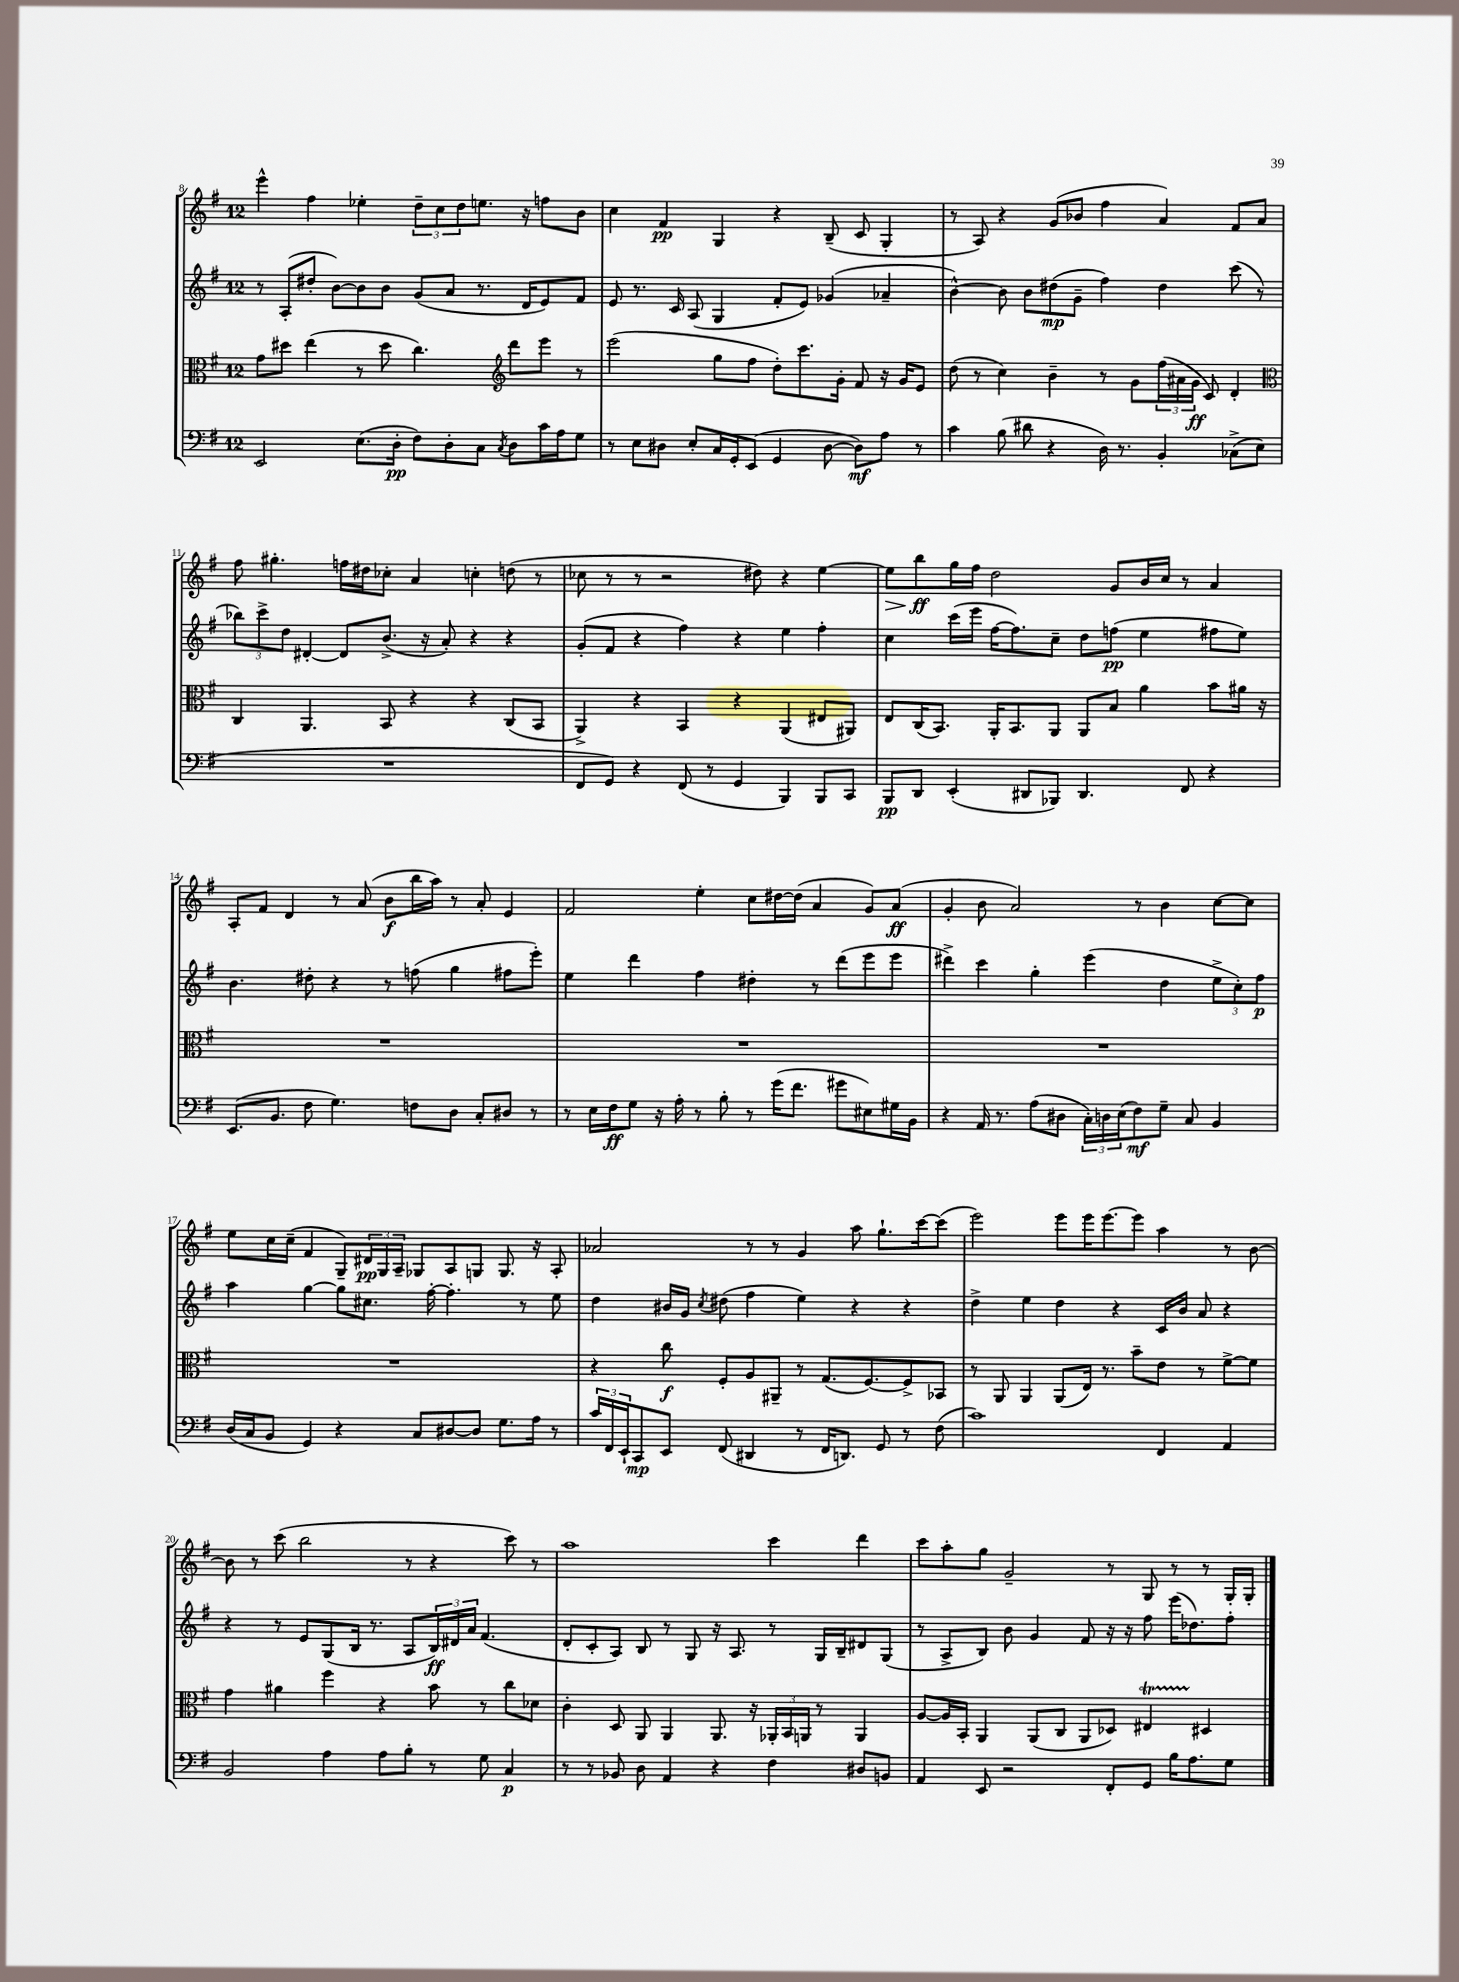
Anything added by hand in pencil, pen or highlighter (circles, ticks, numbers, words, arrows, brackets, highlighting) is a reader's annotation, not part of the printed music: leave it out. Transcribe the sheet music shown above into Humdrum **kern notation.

**kern	**kern	**kern	**kern
*staff4	*staff3	*staff2	*staff1
*clefF4	*clefC3	*clefG2	*clefG2
*k[f#]	*k[f#]	*k[f#]	*k[f#]
*M12/8	*M12/8	*M12/8	*M12/8
2EE	8g	8r	4eee^^
.	8dd#	(8A'	.
.	(4ee	8dd#'	4ff#
.	.	[8b)	.
(8.E	8r	8b]	4ee-'
.	8dd#	8b	.
16D'	.	.	.
8F#)	4.cc)	(8g	12dd~
.	.	.	12cc
8D'	.	8a	.
.	.	.	12dd
8C	.	8.r	8.ee
*	*clefG2	*	*
8qC	.	.	.
8D	8ddd	.	.
.	.	16d	16r
16c	8eee	8e)	8ff
16A	.	.	.
8G	8r	8f#	8b
=	=	=	=
8r	(2eee	8e	4cc
8E	.	8.r	.
8D#	.	.	4f#
.	.	16c	.
8E'	.	(8A	.
16C	8gg	4G	4G
16GG'	.	.	.
(8EE	8ff#	.	.
4GG	8dd')	8f#'	4r
.	8.ccc	8e)	.
[8D#	.	(4g-	(8B~
.	16g'	.	.
8D#])	8f#	.	8c
8A	16r	4a-~	4G'
.	16g	.	.
8r	8e	.	.
=	=	=	=
4c	(8dd	[4b^^)	8r
.	8r	.	8A)
(8B	4cc)	8b]	4r
8d#	.	8b	.
4r	4b~	(8dd#	(8g
.	.	8g~	8b-
16D)	8r	4ff#)	4ff#
8.r	.	.	.
.	8g	.	.
4BB'	(24ff#	4dd#	4a)
.	24a#	.	.
.	24g	.	.
.	8c)	.	.
(8C-^	4d'	(8ccc	8f#
8E	.	8r	8a
=	=	=	=
*	*clefC3	*	*
1.r	4C	12bb-)	8ff#
.	.	12ccc^	.
.	.	.	4.gg#'
.	.	12dd	.
.	4.AA	[4d#'	.
.	.	8d#]	16ff
.	.	.	16dd#
.	8BB	(8.b^	8cc-'
.	4r	.	4a
.	.	16r	.
.	.	8a')	.
.	4r	4r	4cc'
.	(8C	4r	(8dd
.	8BB	.	8r
=	=	=	=
8FF#	4AA^)	(8g'	8cc-
8GG)	.	8f#	8r
4r	4r	4r	8r
.	.	.	2r
(8FF#	4BB	4ff#)	.
8r	.	.	.
4GG	4r	4r	.
.	.	.	8dd#)
4BBB)	(4AA	4ee	4r
8BBB	8E#	4ff#'	[4ee
8CC	8AA#)	.	.
=	=	=	=
8BBB	8E	4cc	8ee]
8DD	(16C	.	8bb
.	8.BB)	.	.
(4EE'	.	(16ccc	16gg
.	.	16eee	16ff#
.	16AA'	[16ff#	2dd
.	8.BB	8.ff#])	.
8DD#	.	.	.
8BBB-)	8AA	8cc~	.
4.DD#	8AA	8dd	.
.	8B	(8ff	8g
.	4a	4ee	16b
.	.	.	16cc
8FF#	.	.	8r
4r	8b	8ff#	4a
.	16a#	8ee)	.
.	16r	.	.
=	=	=	=
(8.EE	1.r	4.b	8A'
.	.	.	8f#
8.BB	.	.	.
.	.	.	4d
8F#	.	8dd#'	.
4.G)	.	4r	8r
.	.	.	(8a
.	.	8r	8b
8F	.	(8ff	16bb
.	.	.	16aa)
8D	.	4gg	8r
8C'	.	.	8a'
8D#	.	8ff#	4e
8r	.	8eee')	.
=	=	=	=
8r	1.r	4ee	2f#
16E	.	.	.
16F#	.	.	.
8G	.	4ddd	.
16r	.	.	.
16A'	.	.	.
8r	.	4ff#	4ee'
8B'	.	.	.
8r	.	4dd#'	8cc
(16g	.	.	[16dd#
8.f#	.	.	(16dd#]
.	.	8r	4a
8g#	.	(8ddd	.
8E#)	.	8eee	8g)
16G#	.	8eee	(8a
16BB	.	.	.
=	=	=	=
4r	1.r	4ddd#^)	4g'
16AA	.	4ccc	8b
8.r	.	.	.
.	.	.	2a)
(8A	.	4gg'	.
8D#	.	.	.
24C')	.	(4eee	.
24D	.	.	.
(24E	.	.	.
8F#)	.	.	8r
8G~	.	4dd	4b
8C	.	.	.
4BB	.	12ee^	[8cc
.	.	12cc')	.
.	.	.	8cc]
.	.	12ff#	.
=	=	=	=
(16D	1.r	4aa	8ee
16C	.	.	.
8BB	.	.	16cc
.	.	.	(16cc~
4GG)	.	[4gg	4f#
4r	.	8gg]	8G~)
.	.	8.cc#	24d#
.	.	.	24G
.	.	.	24A~
8C	.	.	8G-
.	.	[16ff#'	.
[8D#	.	4.ff#']	8A
8D#]	.	.	8G
8.G	.	.	8.G
.	.	8r	.
16A	.	.	16r
8r	.	8ee	8A'
=	=	=	=
24c	4r	4dd	2a-
24FF#	.	.	.
24EE`	.	.	.
8CC	.	.	.
8EE	8cc	16b#	.
.	.	16g	.
.	.	8qcc	.
(8FF#	8F#'	(8dd#	.
4DD#	8A	4ff#	8r
.	8AA#~	.	8r
8r	8r	4ee)	4g
16FF#	(8.G	.	.
8.DD)	.	.	.
.	.	4r	8aa
.	[8.F#)	.	.
8GG	.	.	8.gg`
8r	8F#^]	4r	.
.	.	.	[16ccc
(8F#	8BB-	.	(8ccc]
=	=	=	=
1c)	8r	4dd^	2eee)
.	8AA	.	.
.	4AA	4ee	.
.	(8AA	4dd	8eee
.	16E)	.	16eee
.	8.r	.	[8.eee
.	.	4r	.
.	8b~	.	8eee]
4FF#	8e	16c	4aa
.	.	16b	.
.	8r	8a	.
4AA	[8f#^	4r	8r
.	8f#]	.	[8b
=	=	=	=
2BB	4g	4r	8b]
.	.	.	8r
.	4a#	8r	(8ccc
.	.	8e	2bb
4A	4ff#	(8G	.
.	.	16B	.
.	.	8.r	.
8A	4r	.	.
8B'	.	8A	8r
8r	8b	24B)	4r
.	.	24d#	.
.	.	24a	.
8G	8r	(4.f#	.
4C	8cc	.	8ccc)
.	8d-	.	8r
=	=	=	=
8r	4c'	8d'	1aa
8r	.	8c'	.
8BB-	8D	8A)	.
8D	8AA	8B	.
4AA	4AA	8r	.
.	.	8G	.
4r	8.AA	16r	.
.	.	8.A	.
.	16r	.	.
4F#	24AA-'	8r	4ccc
.	24BB	.	.
.	24AA	.	.
.	8r	16G	.
.	.	16B~	.
8D#	4AA	8d#	4ddd
8BB	.	(8G	.
=	=	=	=
4AA	[8A	8r	8ccc
.	16A]	8A^	8aa'
.	16BB'	.	.
8EE	4AA	8B)	8gg
2r	.	8b	2g~
.	(8AA	4g	.
.	8C	.	.
.	8AA	8f#	.
8FF#'	8D-)	16r	8r
.	.	16r	.
8GG	4E#	8ff#	8G
16B	.	(16eee	8r
8.A	.	8.dd-)	.
.	4D#	.	8r
8G	.	8ff#'	16G'
.	.	.	16G'
==	==	==	==
*-	*-	*-	*-
